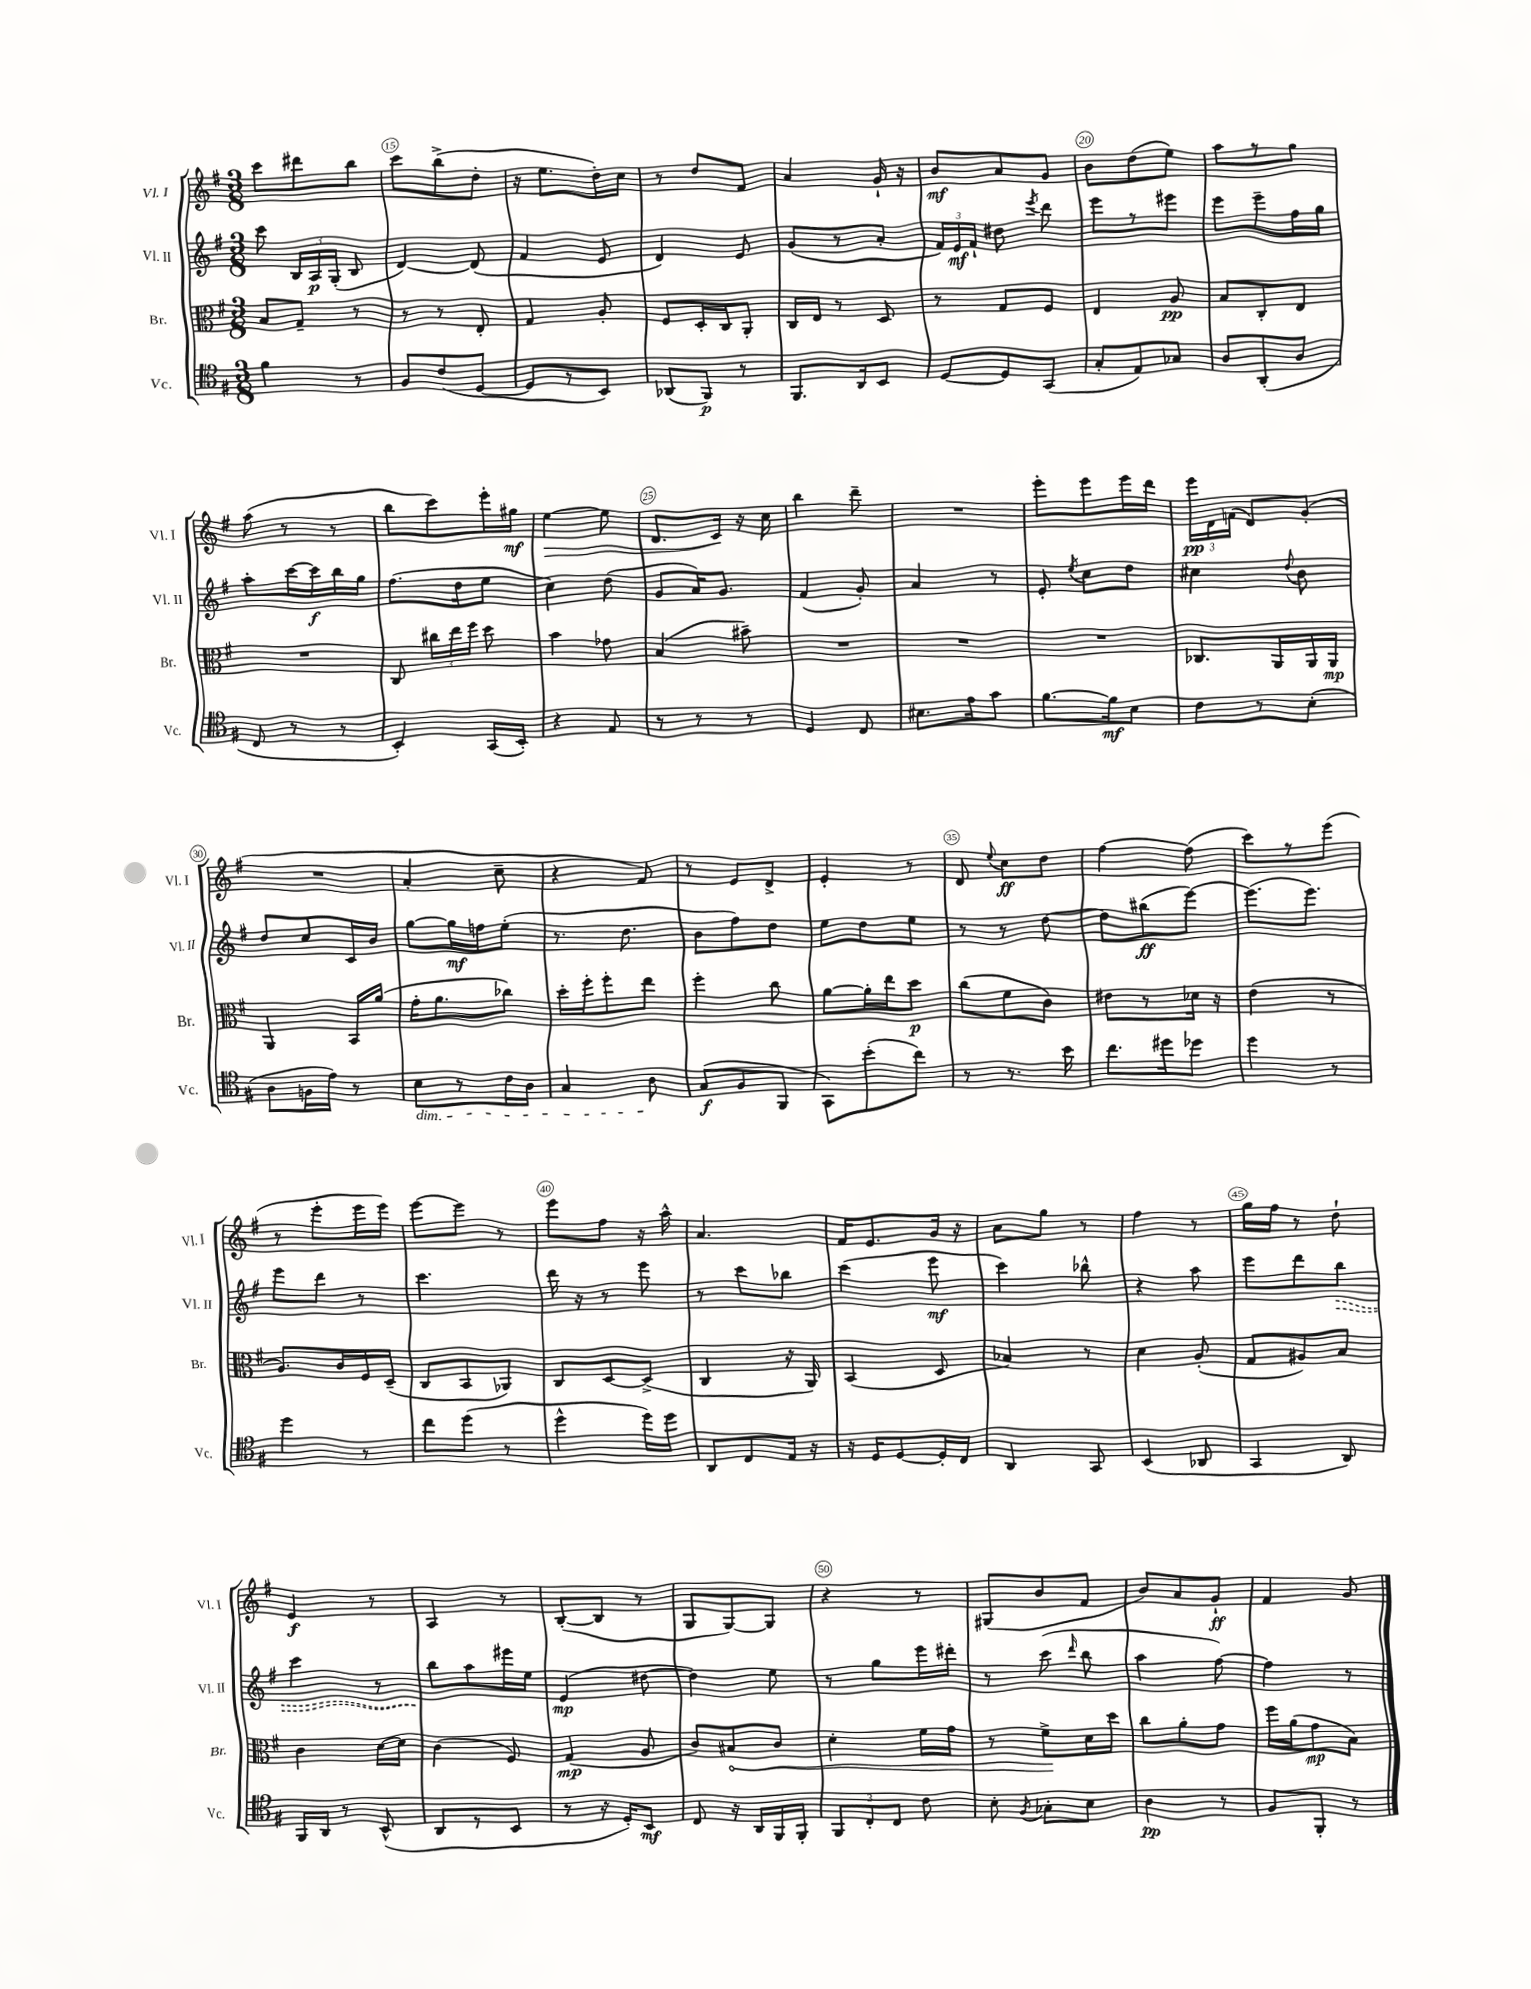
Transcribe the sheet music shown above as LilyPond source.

<<
\new StaffGroup <<
\new Staff = "s0" \with { instrumentName = "Vl. I" shortInstrumentName = "Vl. I" } {
    \clef treble \key g \major \numericTimeSignature \time 3/8
    \autoBeamOff c'''8[ dis'''8 b''8] |
    c'''8[ b''8->( d''8]-. |
    r16 e''8.[ d''16-.) c''16] |
    r8 d''8[ fis'8] |
    a'4 g'16-! r16 |
    b'8[\mf a'8 g'8] |
    b'8[ d''8( e''8]) |
    a''8[ r8 g''8] |
    a''8( r8 r8 |
    b''8[ c'''8) e'''16-. gis''16]\mf |
    e''4~\> e''8 |
    d'8.[ c'16]\! r16 c''16 |
    b''4 d'''8-- |
    R4. |
    e'''8[-. e'''8 e'''16 d'''16] |
    \tuplet 3/2 { e'''16[\pp d'16 f'16]( } d'8[) g'8]-.( |
    R4. |
    a'4-. c''8-- |
    r4 fis'8) |
    r8 e'8[ d'8]-> |
    e'4-. r8 |
    d'8 \appoggiatura { e''8 } c''8[\ff d''8] |
    fis''4~ fis''8( |
    c'''8[) r8 e'''8]( |
    r8 e'''8[-. e'''16 e'''16]) |
    e'''8[~ e'''8] r8 |
    e'''8[ fis''8] r16 a''16-^ |
    a'4. |
    fis'16[ e'8. g'16] r16 |
    a'8[ g''8] r8 |
    fis''4 r8 |
    g''16[ fis''16] r8 d''8-! |
    e'4\f r8 |
    a4 r8 |
    b8[~-.( b8] r8 |
    g8[ g8~) g8] |
    r4 r8 |
    gis8[( b'8 fis'8] |
    b'8[) a'8 g'8]-!\ff |
    fis'4 g'8 \bar "|." |
}
\new Staff = "s1" \with { instrumentName = "Vl. II" shortInstrumentName = "Vl. II" } {
    \clef treble \key g \major \numericTimeSignature \time 3/8
    \autoBeamOff c'''8 \tuplet 3/2 { b16[ a16\p g16]-.( } b8 |
    d'4~) d'8( |
    fis'4 e'8 |
    d'4) e'8 |
    g'8[( r8 a'8]-. |
    \tuplet 3/2 { fis'16[) e'16\mf fis'16]-! } dis''8 \acciaccatura { e'''8 } d'''8 |
    e'''8[ r8 eis'''8] |
    e'''8[ e'''8-- fis''16 g''16] |
    a''8[-. c'''16~ c'''16\f b''16 g''16] |
    fis''8.[( d''16 e''8] |
    c''4) d''8( |
    g'8[ a'16) g'8.] |
    fis'4( g'8-.) |
    a'4 r8 |
    e'8-. \acciaccatura { e''8 } c''8[ d''8] |
    cis''4 \appoggiatura { d''8 } b'8 |
    d''8[ c''8 c'16 b'16] |
    g''8[~ g''16\mf f''16 e''8]-.( |
    r8. d''8. |
    b'8[ fis''8) d''8] |
    e''8[ d''8 e''8] |
    r8 r8 d''8~ |
    d''8[ bis''8\ff( e'''8]~) |
    e'''8.[( e'''8.]) |
    e'''8[ d'''8] r8 |
    c'''4. |
    d'''16 r16 r8 e'''8 |
    r8 c'''8[ bes''8] |
    c'''4( e'''8\mf |
    c'''4) bes''8-^ |
    r4 a''8 |
    e'''8[ d'''8 \once \override Hairpin.style = #'dashed-line b''8]\> |
    c'''4 r8 |
    b''8[\! a''8 eis'''16 e''16] |
    e'4\mp( dis''8~ |
    dis''4) e''8 |
    r8 g''8[ e'''16 dis'''16]-. |
    r8 c'''8( \grace { d'''16 } b''8 |
    a''4 fis''8~) |
    fis''4 r8 \bar "|." |
}
\new Staff = "s2" \with { instrumentName = "Br." shortInstrumentName = "Br." } {
    \clef alto \key g \major \numericTimeSignature \time 3/8
    \autoBeamOff b8[ g8]-- r8 |
    r8 r8 e8-. |
    g4 a8-. |
    fis8[ d16-. c16 a,8]-. |
    c16[ e16] r8 d8 |
    r8 g8[ fis8] |
    e4 a8\pp |
    b8[ c8-. e8] |
    R4. |
    c8 \tuplet 3/2 { cis''16[ e''16 fis''16] } d''8 |
    b'4 ges'8 |
    b4( bis'8--) |
    R4. |
    R4. |
    R4. |
    ces8.[ a,16 a,16 a,16]\mp |
    a,4 b,16[ a'16]( |
    g'16[-. a'8. ces''8]) |
    d''16[-. fis''16-. fis''8-. e''8] |
    fis''4-. c''8 |
    a'8[~ a'16-. e''16 d''8]\p |
    c''8[( fis'8 c'8]) |
    eis'8[ r8 des'16] r16 |
    e'4( r8 |
    a8.[) c'16 fis16 d16]--( |
    c8[ b,8 aes,8]) |
    c8[ d8~ d8]->( |
    c4 r16 a,16) |
    b,4( d8 |
    bes4) r8 |
    d'4 a8-.( |
    g8[ ais8) b8] |
    c'4 d'16[~ d'16] |
    c'4( fis8) |
    g4\mp( a8 |
    c'8[) \once \override Hairpin.circled-tip = ##t bis8\< c'8] |
    d'4-. fis'16[ g'16] |
    r8 fis'8[->\! d'16 d''16] |
    c''8[ a'8-. g'8] |
    fis''16[ a'16( g'8\mp b8]) \bar "|." |
}
\new Staff = "s3" \with { instrumentName = "Vc." shortInstrumentName = "Vc." } {
    \clef tenor \key g \major \numericTimeSignature \time 3/8
    \autoBeamOff fis'4 r8 |
    fis8[ c'8( d8]~ |
    d8[ r8 b,8]) |
    aes,8[( fis,8]\p) r8 |
    fis,8.[ a,16 b,8] |
    d8[~ d8 g,8]( |
    g8[-. e8) ges8] |
    a8[ a,8-.( a8] |
    c8 r8 r8 |
    b,4-.) g,16[( b,16]-.) |
    r4 e8 |
    r8 r8 r8 |
    d4 c8 |
    bis8.[ e'16 g'8] |
    fis'8.[~ fis'16\mf b8] |
    c'8[ r8 b8]-.( |
    a8[ f16 e'16]) r8 |
    b8[\dim r8 c'16 a16] |
    g4 a8\! |
    g8[\f( fis8 fis,8] |
    g,8[) b'8-.( c''8]) |
    r8 r8. b'16 |
    c''8.[ dis''16 des''8] |
    d''4 r8 |
    d''4 r8 |
    c''8[ d''8]( r8 |
    d''4-^ d''16[) d''16] |
    a,8[ c8 e16] r16 |
    r16 d16[ d8~ d16-. c16] |
    a,4 g,8 |
    b,4( aes,8 |
    g,4 a,8) |
    fis,16[ a,16] r8 b,8-^( |
    a,8[ r8 b,8] |
    r8 r16 d16[-.) b,8]\mf |
    c8 r16 a,16[ fis,16 fis,16]-. |
    \tuplet 3/2 { fis,8[ c8-. c8] } c'8 |
    b8-. \acciaccatura { fis8 } ges8[-. b8] |
    a4\pp r8 |
    fis8[ fis,8]-. r8 \bar "|." |
}
>>
>>
\layout { \context { \Score currentBarNumber = #14 \override BarNumber.break-visibility = ##(#f #t #t) barNumberVisibility = #(every-nth-bar-number-visible 5) \override BarNumber.stencil = #(make-stencil-circler 0.1 0.3 ly:text-interface::print) } }
